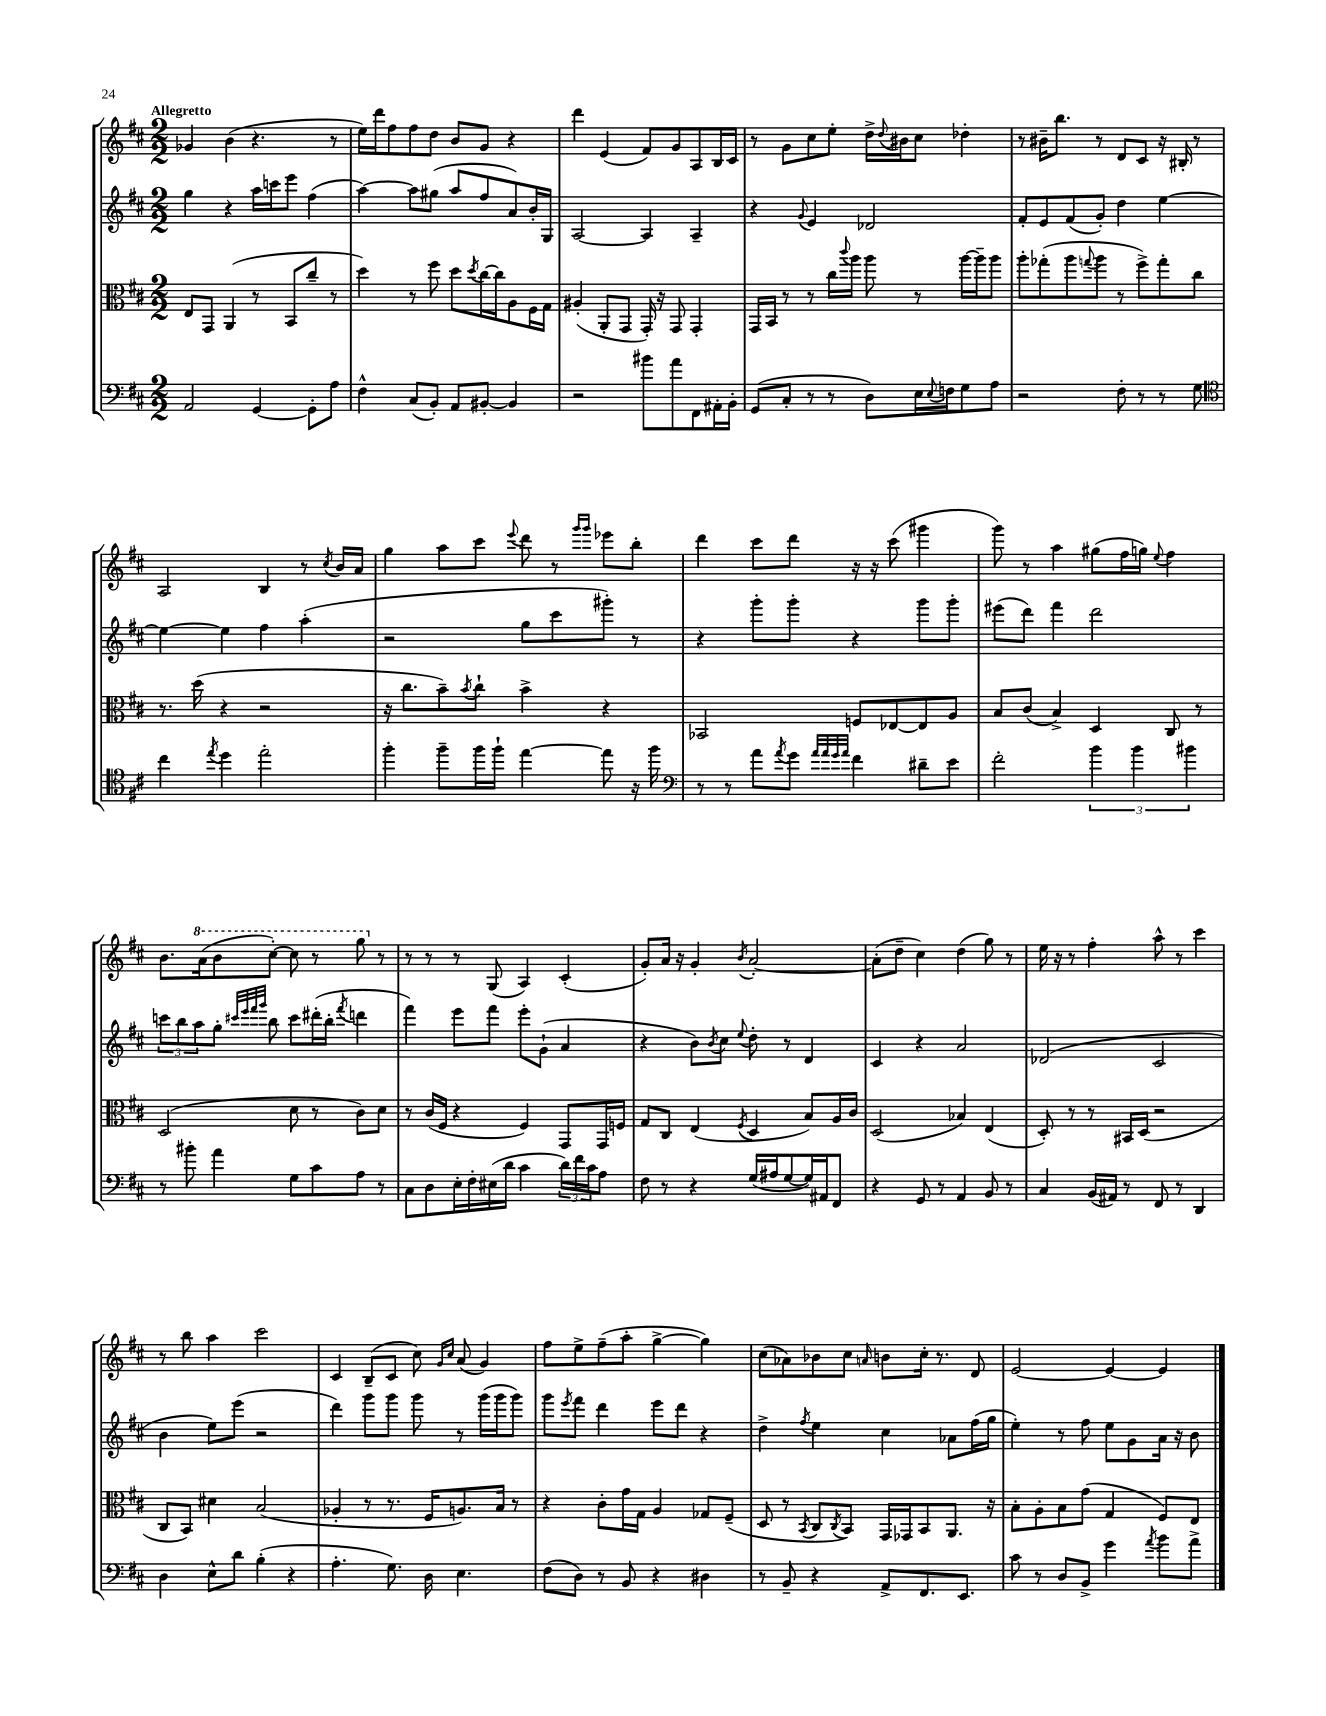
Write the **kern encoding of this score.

**kern	**kern	**kern	**kern
*staff4	*staff3	*staff2	*staff1
*clefF4	*clefC3	*clefG2	*clefG2
*k[f#c#]	*k[f#c#]	*k[f#c#]	*k[f#c#]
*M2/2	*M2/2	*M2/2	*M2/2
2AA	8E	4gg	4g-
.	8GG	.	.
.	(4AA	4r	(4b
[4GG	8r	16aa	4.r
.	.	16ccc	.
.	8BB	8eee	.
8GG']	8cc#~	(4ff#	.
8A	8r	.	8r
=	=	=	=
4F#^^	4dd)	[4aa)	16ee)
.	.	.	16ddd
.	.	.	8ff#
(8C#	8r	8aa]	8ff#
8BB')	8ff#	(8gg#	8dd
8AA	8dd	8aa	8b
.	8qdd	.	.
[8BB#'	[16cc#	8ff#	8g
.	16cc#]	.	.
4BB#]	8A	8a)	4r
.	16F#	16b'	.
.	16G	16G	.
=	=	=	=
2r	(4A#'	[2A	4ddd
.	8AA'	.	(4e
.	8GG	.	.
8b#	16GG')	4A]	8f#)
.	16r	.	.
8a	8GG	.	8g
8FF#	4GG'	4A~	8A
16AA#'	.	.	16B
16BB'	.	.	16c#
=	=	=	=
(8GG	16GG	4r	8r
.	16BB	.	.
8C#'	8r	.	8g
.	.	8qqg	.
8r	8r	4e	8cc#
8r	16cc#	.	8ee'
.	8qqccc#	.	.
.	16aa	.	.
8D)	8aa	2d-	16dd^
.	.	.	8qqdd
.	.	.	16b#
16E	8r	.	8cc#
8qqE	.	.	.
16F	.	.	.
8G	[16aa	.	4dd-'
.	16aa~]	.	.
8A	8aa	.	.
=	=	=	=
2r	8aa'	8f#'	8r
.	(8gg-'	8e	16b#~
.	.	.	8.bb
.	8aa	(8f#	.
.	8qqgg	.	.
.	8aa	8g')	8r
8F#'	8r	4dd	8d
8r	8ff#^)	.	8c#
8r	8gg'	[4ee	16r
.	.	.	16B#'
8G	8cc#	.	8r
=	=	=	=
*clefC4	*	*	*
4cc#	8.r	4ee_	2A
.	(16dd	.	.
8qee	.	.	.
4dd	4r	4ee]	.
2ee'	2r	4ff#	4B
.	.	(4aa'	8r
.	.	.	8qcc#
.	.	.	16b
.	.	.	16a
=	=	=	=
4ff#'	16r	2r	4gg
.	8.cc#	.	.
8ff#~	8b~)	.	8aa
.	8qb	.	.
16ff#	8cc#`	.	8ccc#
16ff#`	.	.	.
.	.	.	8qqeee
[4ee	4b^	8gg	8ddd
.	.	8ccc#	8r
.	.	.	16qqggg
.	.	.	16qqggg
8ee]	4r	8ggg#')	8eee-
16r	.	8r	8bb'
16ff#	.	.	.
=	=	=	=
*clefF4	*	*	*
8r	2BB-	4r	4ddd
8r	.	.	.
8a	.	8ggg'	8ccc#
8qa	.	.	.
8g	.	8ggg'	8ddd
32qqa	.	.	.
32qqa	.	.	.
32qqg	.	.	.
32qqa	.	.	.
4f#	8F	4r	16r
.	.	.	16r
.	[8E-	.	(8ccc#
8d#~	8E-]	8ggg	4ggg#
8e	8A	8ggg'	.
=	=	=	=
2f#'	8B	(8eee#	8ggg)
.	(8c#	8ddd)	8r
.	4B^)	4fff#	4aa
6b	4D	2ddd	(8gg#
.	.	.	16ff#
6b	.	.	.
.	.	.	16gg)
.	.	.	8qqee
.	8C#	.	4ff#
6b#	.	.	.
.	8r	.	.
=	=	=	=
8r	(2D	12ccc	8.b
.	.	12bb	.
8b#'	.	.	.
.	.	12aa	.
.	.	.	(16aa
4a	.	8gg'	8bb
.	.	32qqccc#	.
.	.	32qqeee	.
.	.	32qqfff#	.
.	.	32qqggg	.
.	.	8bb	[8ccc#')
8G	8d	8ccc#	8ccc#]
8c#	8r	(16ddd#'	8r
.	.	16bb'	.
.	.	8qfff#	.
8A	8c#)	4ddd	8ggg
8r	8d	.	8r
=	=	=	=
8C#	8r	4fff#)	8r
8D	(16c#	.	8r
.	16F#	.	.
16E'	4r	8eee	8r
16F#'	.	.	.
(16E#	.	8fff#	(8G
16d	.	.	.
4c#	4F#)	8eee'	4A)
.	.	(8g`	.
24d)	8GG	4a	(4c#'
24f#	.	.	.
24c#	.	.	.
8A	16GG	.	.
.	16F	.	.
=	=	=	=
8F#	8G	4r	8g')
8r	8C#	.	16a
.	.	.	16r
4r	(4E	8b)	4g'
.	.	8qb	.
.	.	8cc#	.
.	8qF#	8qqee	8qb
(16G	4D	8dd'	[2a'
16A#	.	.	.
[8G	.	8r	.
16G])	8B)	4d	.
16AA#	.	.	.
8FF#	16A	.	.
.	16c#	.	.
=	=	=	=
4r	(2D	4c#	(8a']
.	.	.	8dd~
8GG	.	4r	4cc#)
8r	.	.	.
4AA	4B-)	2a	(4dd
8BB	(4E	.	8gg)
8r	.	.	8r
=	=	=	=
4C#	8D')	(2d-	16ee
.	.	.	16r
.	8r	.	8r
(16BB	8r	.	4ff#'
16AA#)	.	.	.
8r	16BB#	.	.
.	(16D	.	.
8FF#	2r	2c#	8aa^^
8r	.	.	8r
4DD	.	.	4ccc#
=	=	=	=
4D	8C#	4b	8r
.	8BB)	.	8bb
8E^^	4d#	8ee)	4aa
8d	.	(8eee	.
(4B'	(2B	2r	2ccc#
4r	.	.	.
=	=	=	=
4.A'	4A-'	4ddd)	4c#
.	8r	8ggg	(8B~
8.G)	8.r	8ggg	8c#
.	.	8ggg	8cc#)
16D	16F#	.	.
.	.	.	16qqg
.	.	.	16qqcc#
4.E	8.A)	8r	(8a
.	.	(16ggg	4g)
.	16B	16ggg	.
.	8r	8ggg)	.
=	=	=	=
(8F#	4r	8ggg	8ff#
.	.	8qeee	.
8D)	.	8fff#	8ee^
8r	8c#'	4ddd	(8ff#~
8BB	16g	.	8aa'
.	16G	.	.
4r	4A	8eee	[4gg^
.	.	8ddd	.
4D#	8G-	4r	4gg])
.	(8F#~	.	.
=	=	=	=
8r	8D	4dd^	(8cc#
8BB~	8r	.	8a-)
.	8qBB	8qff#	.
4r	8C#	4ee	8b-
.	8qC#	.	.
.	8BB)	.	8cc#
.	.	.	16qqa
8AA^	16GG	4cc#	8b
.	16GG-	.	.
8.FF#	8BB	.	16cc#'
.	.	.	8.r
.	8.AA	8a-	.
8.EE	.	.	.
.	.	(16ff#	8d
.	16r	16gg	.
=	=	=	=
8c#	8B'	4ee')	[2e
8r	8A'	.	.
8D	8B	8r	.
8BB^	(8g	8ff#	.
4g	4G	8ee	4e_
.	.	8g	.
8qa	.	.	.
8b	8F#)	16a	4e]
.	.	16r	.
8a^	8E	8b	.
==	==	==	==
*-	*-	*-	*-
